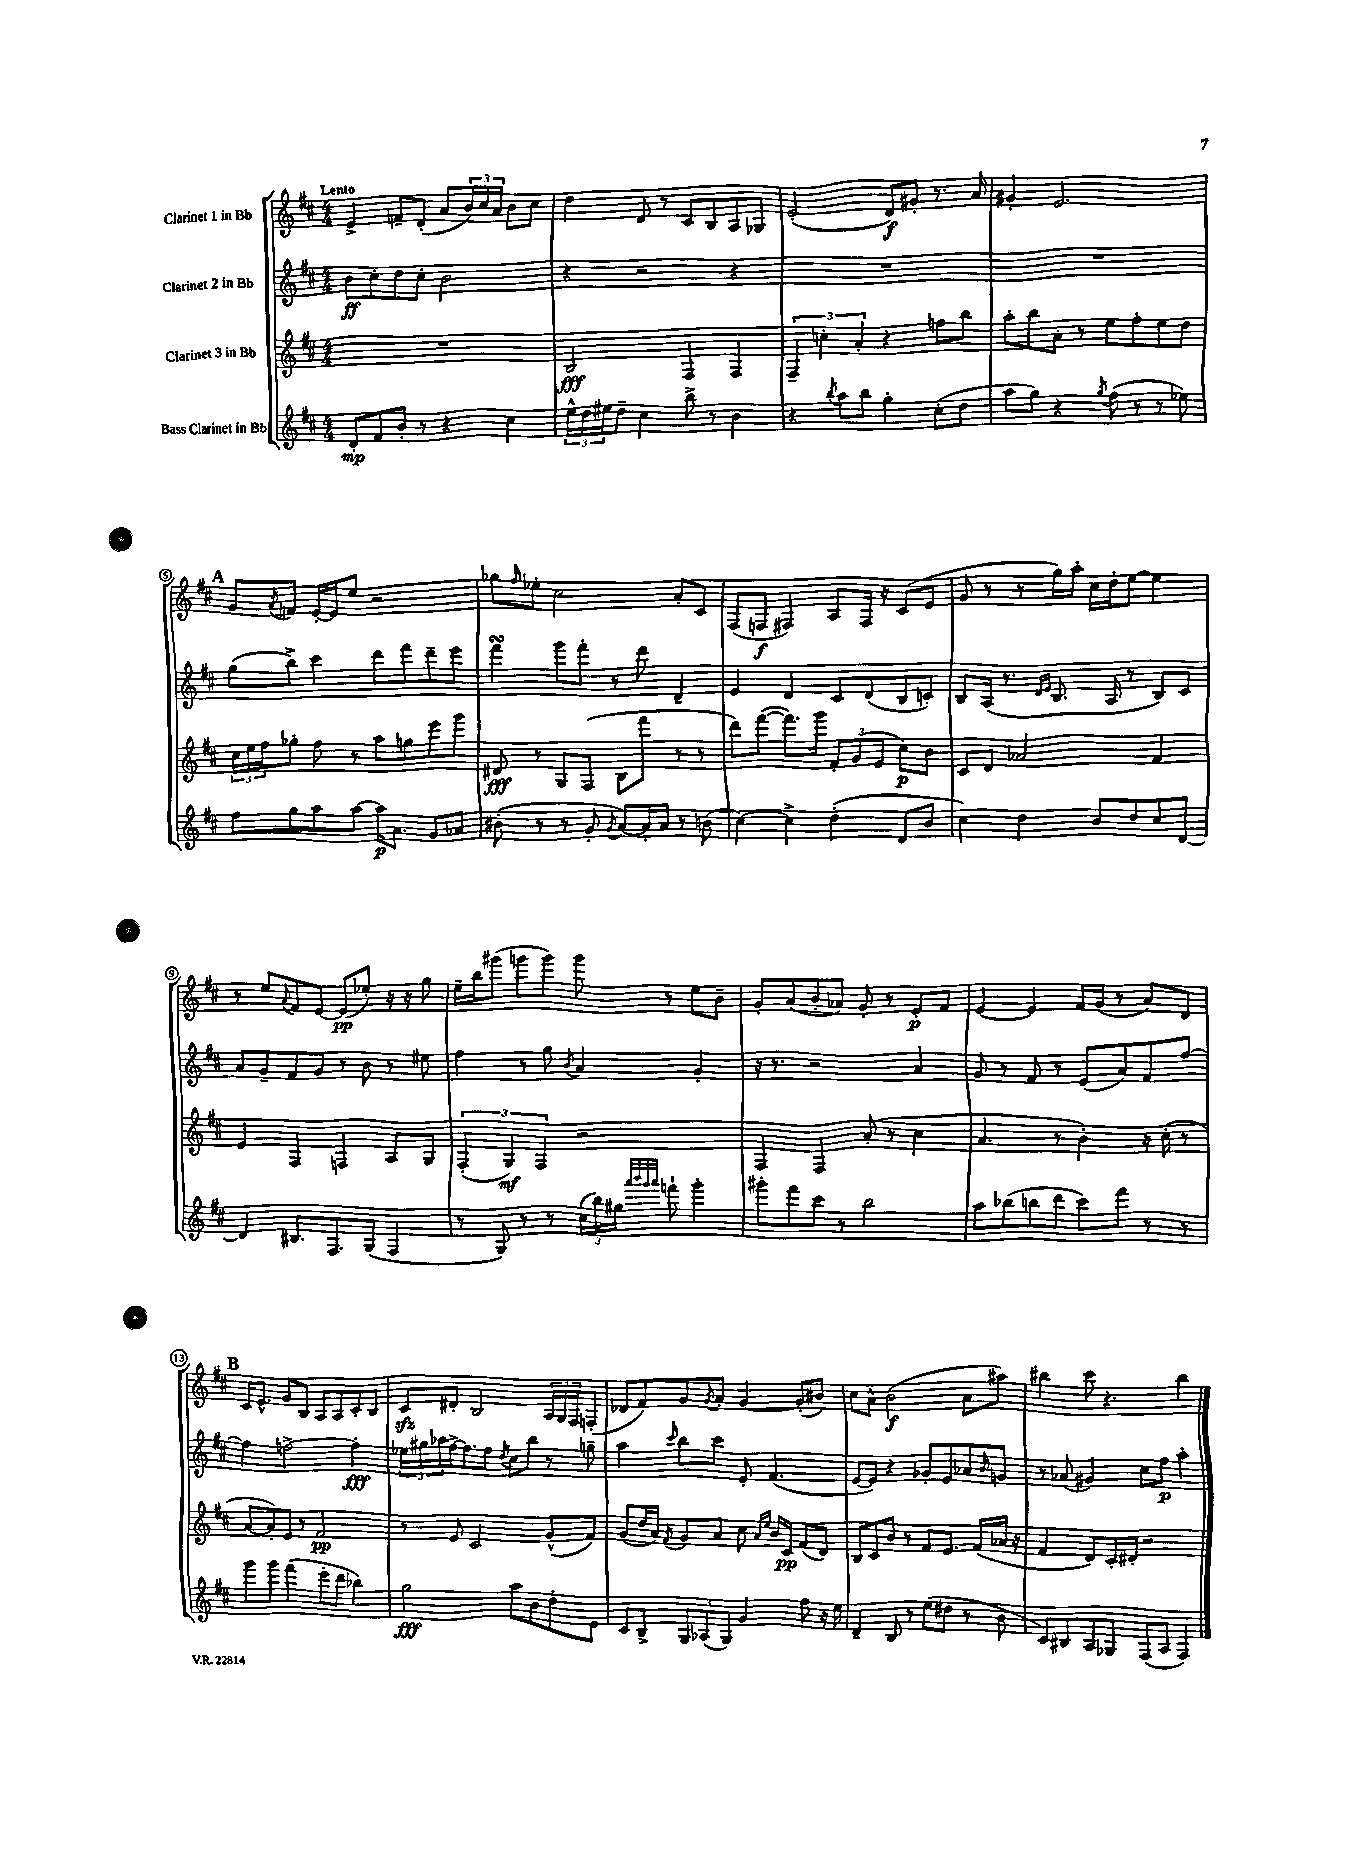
<<
\new StaffGroup <<
\new Staff = "s0" \with { instrumentName = "Clarinet 1 in Bb" } {
    \clef treble \key d \major \numericTimeSignature \time 4/4 \tempo "Lento"
    e'4-> f'8-- d'8-.( a'8 \tuplet 3/2 { b'16) cis''16 a'16 } b'8 cis''8 |
    d''4 d'8 r8 cis'8 b8 a8 ges8 |
    e'2-.( d'8\f) gis'8-. r8. a'16 |
    gis'4-. e'2. |
    \mark \markup { \bold "A" } g'8 \acciaccatura { a'8 } f'8 e'16~-. e'16 e''8 r2 |
    ges''8 \grace { fis''16 } ees''8-. cis''2 a'8-. cis'8 |
    fis8( f8\f fis4) a8 fis16 r16 cis'8( e'8 |
    g'8 r8 r8 g''16) a''16-. cis''16 d''16-. e''8~ e''4 |
    r8 e''8 \appoggiatura { a'8 } fis'8 e'8~ e'8\pp( ees''8-.) r16 r16 g''8 |
    e''16-- b''16 gis'''8( g'''8 g'''8) g'''8 r8 e''8 b'8-- |
    g'8-. a'8( b'8-. aes'8) g'8-. r8 e'8-.\p fis'8 |
    e'4~ e'4 fis'16 g'16( r8 a'8) d'8 |
    \mark \markup { \bold "B" } cis'16 e'8.-^ g'8 b8 a8 a8 cis'8-. b8 |
    cis'8\sfz dis'8-. b2 \tuplet 3/2 { a16 g16 fis16 } f8-.( |
    des'8 fis'8) g'8 \acciaccatura { g'8 } a'8-. g'4~ g'8-.( bis'8) |
    cis''8 a'8-^ b'2\f( a'8 ais''8) |
    bis''4 cis'''8 r4. bis''4 \bar "|." |
}
\new Staff = "s1" \with { instrumentName = "Clarinet 2 in Bb" } {
    \clef treble \key d \major \numericTimeSignature \time 4/4
    b'8\ff cis''8-. d''8 cis''8-. b'2 |
    r4 r2 r4 |
    R1 |
    R1 |
    \mark \markup { \bold "A" } g''8( b''8->) cis'''4 d'''8 fis'''8 d'''8-- e'''8 |
    fis'''4\turn g'''8 fis'''8-. r8 d'''8 d'4-- |
    e'4 d'4 cis'8 d'8( b8 c'8-.) |
    b8 a16( r8. \grace { d'16 e'16 } b8. a16 r8 b8) cis'8 |
    a'8 g'8-- fis'8 g'8 r8 b'8 r8 eis''8 |
    fis''4 r8 g''8 \acciaccatura { b'8 } a'4 g'4-. |
    r16 r8. r2 a'4 |
    g'8 r8 fis'8 r8 e'8( a'8) fis'8 fis''8~ |
    \mark \markup { \bold "B" } fis''4 f''2~-> f''4-.\fff |
    \tuplet 3/2 { ees''16 gis''16 aes''16 } fis''16~-> fis''8. fis''8 \acciaccatura { d''8 } cis''8 b''8 r8 g''8-- |
    a''4 \grace { cis'''16 } b''8 cis'''8 e'8-. fis'4.( |
    e'8~ e'8) r4 ges'8-. e'8 aes'8 \grace { b'16 } g'8 |
    r8 aes'8( gis'4) cis''8 fis''8\p a''4-. \bar "|." |
}
\new Staff = "s2" \with { instrumentName = "Clarinet 3 in Bb" } {
    \clef treble \key d \major \numericTimeSignature \time 4/4
    R1 |
    b2\fff fis4 fis4 |
    \tuplet 3/2 { fis4-- c''4-. a'4-. } r4 f''8 b''8 |
    a''8-. b''8 a'8-. r8 e''8 fis''8-. e''8 d''8 |
    \mark \markup { \bold "A" } \tuplet 3/2 { cis''16 e''16 fis''16 } ges''8-. fis''8 r8 a''8 g''8 e'''8 g'''8 |
    dis'8\fff r8 g8 fis8( b8 fis'''8 r8 r8 |
    d'''8) fis'''8~( fis'''8.) g'''16 \tuplet 3/2 { fis'8-. g'8( e'8 } cis''8\p) b'8 |
    cis'8 d'8 aes'2 fis'4 |
    e'4 fis4 f4 a8 g8 |
    \tuplet 3/2 { fis4-.( g4\mf) fis4 } r2 |
    fis4 fis4 a'8-.( r8 cis''4 |
    a'4. r8 b'4-.) r16 cis''16-.( r8 |
    \mark \markup { \bold "B" } a'8~ a'8-.) e'8 r8 fis'2\pp |
    r8 e'8 cis'2 g'8-^( fis'8) |
    g'8( d''16 a'16) \acciaccatura { fis'8 } g'8 a'8 cis''8 \grace { a'16 e''16 } b'16 cis'16\pp fis'8( d'8) |
    b8 cis'8 b'8 r8 fis'8 e'8. fis'16( aes'16 r16 |
    fis'4 d'8) cis'16-. dis'16-. r2 \bar "|." |
}
\new Staff = "s3" \with { instrumentName = "Bass Clarinet in Bb" } {
    \clef treble \key d \major \numericTimeSignature \time 4/4
    d'8-.\mp fis'8 b'8-. r8 r4 cis''4 |
    \tuplet 3/2 { e''16-^ d''16 eis''16 } d''8-- cis''4 b''8-> r8 b'4 |
    r4 \acciaccatura { b''8 } a''8 b''8 g''4-. cis''8-.( d''8 |
    a''8 g''8) r4 \acciaccatura { g''8 } fis''8( r8 r8 ees''8) |
    \mark \markup { \bold "A" } fis''8 g''8 a''8 a''8~ a''16\p a'8. g'8 aes'8 |
    bis'8-.( r8 r8 g'8-. \acciaccatura { g'8 } a'8~) a'16-. a'16 r8 b'8( |
    cis''4~) cis''4-> d''4-.( d'8 b'8 |
    cis''4) d''4 b'8 d''8 cis''8 d'8~ |
    d'4 bis8. fis8. g8( fis4 |
    r8 g8) r8 r8 \tuplet 3/2 { cis''16( b''16) gis''16 } \grace { a'''32 b'''32 g'''32 a'''32 } f'''8-! g'''4-. |
    gis'''8-. fis'''8 cis'''8 r8 b''2 |
    a''8 bes''8( b''8 d'''8 cis'''8) fis'''8 r8 r8 |
    \mark \markup { \bold "B" } g'''8 g'''8 fis'''4( e'''8-. d'''8 bes''4) |
    g''2\fff a''8 b'8 d''8-. e'8 |
    cis'8 b8-> \tuplet 3/2 { g8 aes8( g8) } g'4 fis''8 r16 e''16 |
    d'4-- b8 r8 e''8( dis''8 r8 b'8 |
    cis'8) bis8 a8 ges8 fis8( a8 fis4) \bar "|." |
}
>>
>>
\layout { \context { \Score \override BarNumber.stencil = #(make-stencil-circler 0.1 0.3 ly:text-interface::print) } }
